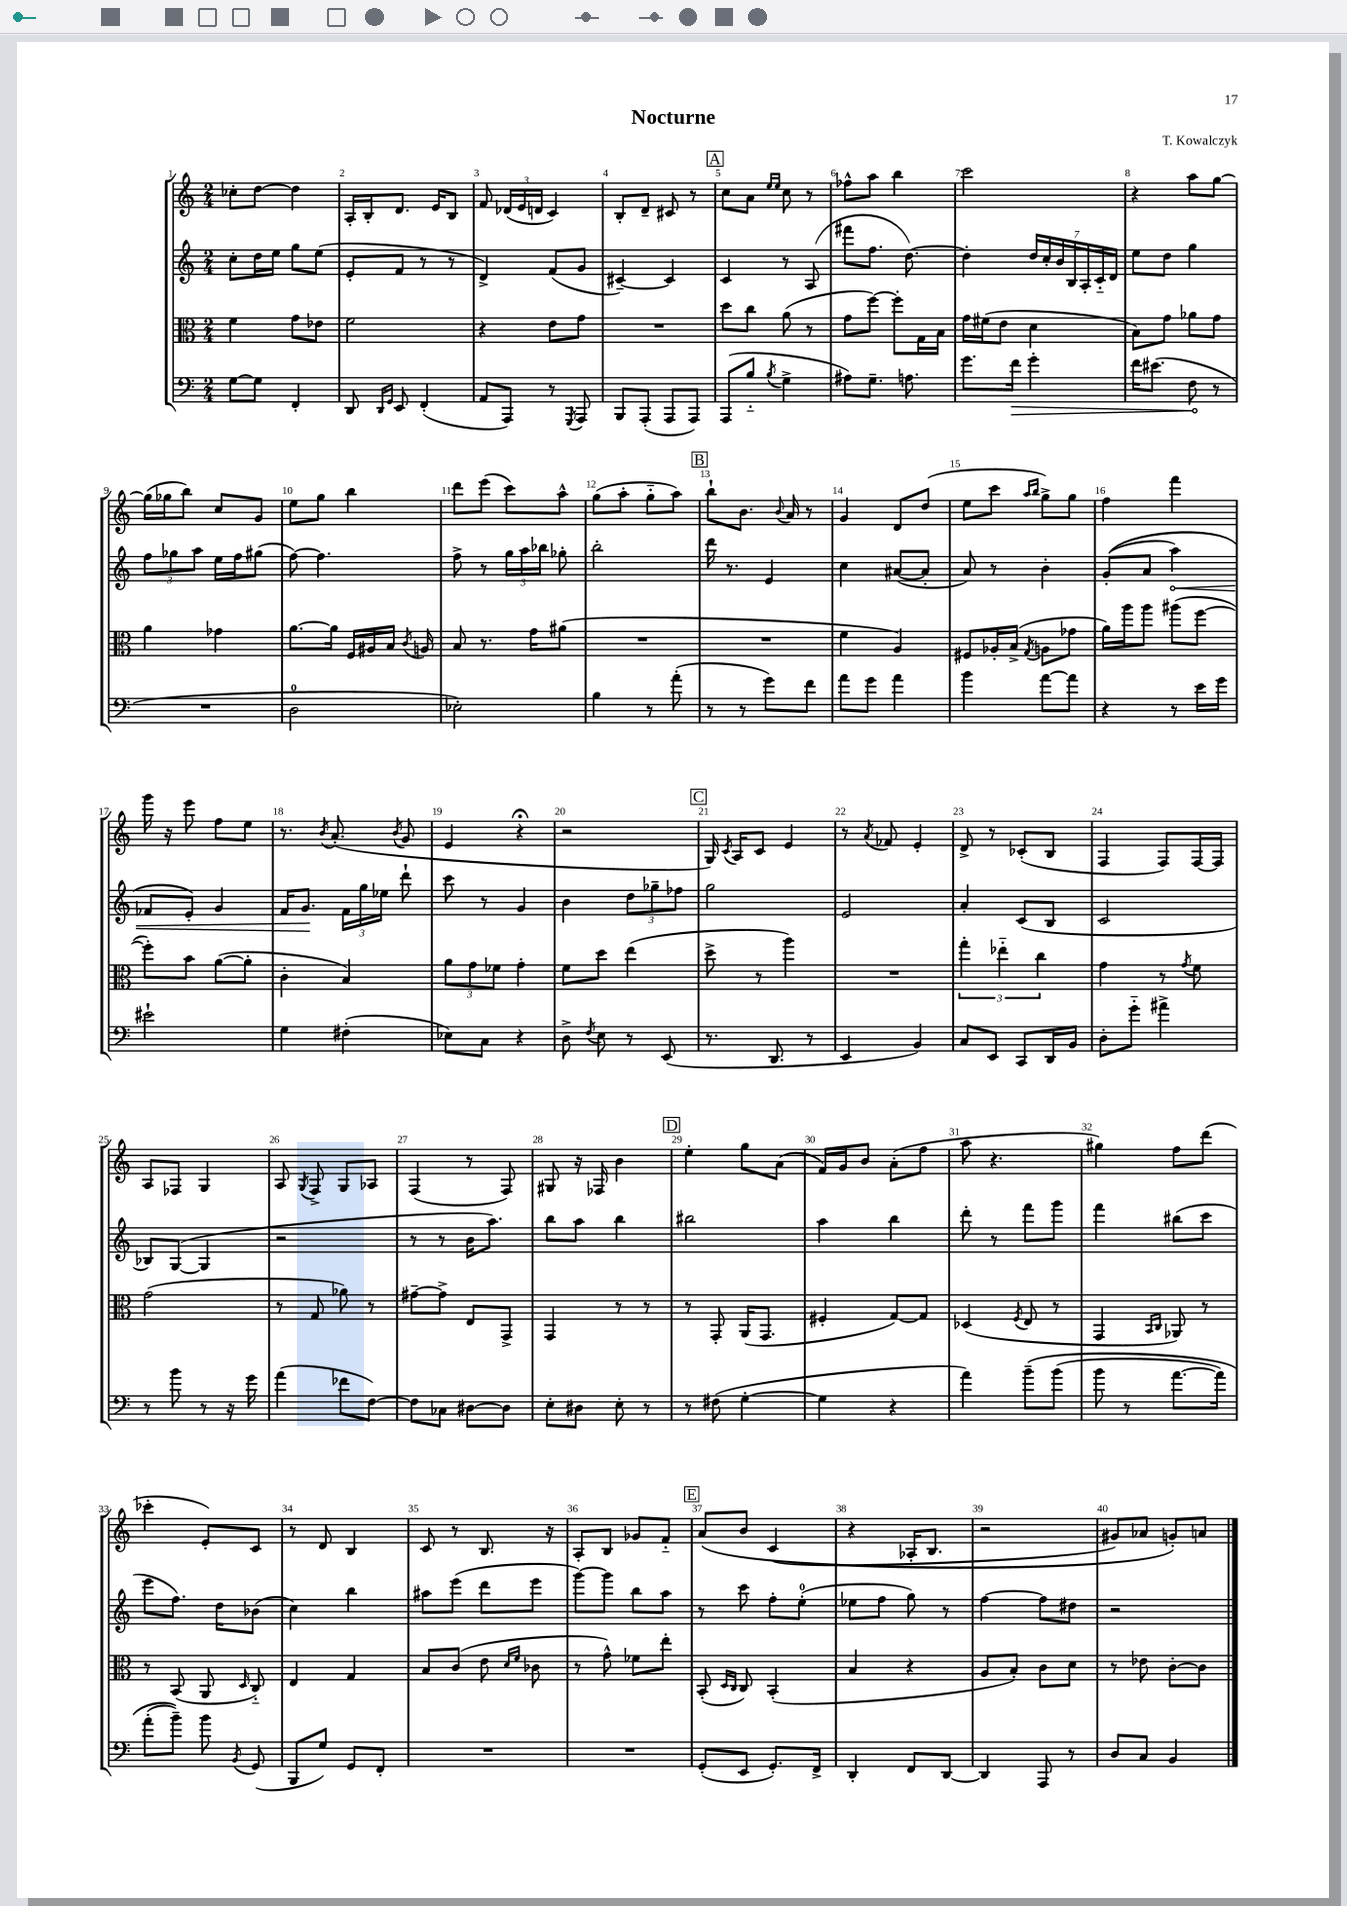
\header { title = "Nocturne" composer = "T. Kowalczyk" }
<<
\new StaffGroup <<
\new Staff = "s0" {
    \clef treble \key c \major \numericTimeSignature \time 2/4
    \autoBeamOff ces''8[-. d''8]~ d''4 |
    a16[-. b16-. d'8.] e'16[ b8] |
    f'8 \tuplet 3/2 { des'16[( e'16 d'16] } c'4) |
    b8[-. d'8]-- cis'8 r8 |
    \mark \markup { \box "A" } c''8[ a'8] \grace { e''16[ e''16] } c''8 r8 |
    fes''8[-^ a''8] b''4 |
    c'''2 |
    r4 a''8[ g''8]~ |
    g''16[( ges''16 b''8]) c''8[ g'8] |
    e''8[ g''8] b''4 |
    d'''8[ e'''8]( c'''8[) a''8]-^ |
    g''8[( a''8]-. g''8[-_ a''8]) |
    \mark \markup { \box "B" } b''8[-! b'8.] \appoggiatura { b'8 } a'16 r8 |
    g'4 d'8[ d''8]( |
    e''8[ c'''8] \grace { a''16[ b''16] } g''8[->) g''8] |
    f''4 f'''4 |
    g'''16 r16 e'''8 f''8[ e''8] |
    r8. \acciaccatura { b'8 } a'8.-.( \acciaccatura { b'8 } g'8 |
    e'4 r4\fermata |
    r2 |
    \mark \markup { \box "C" } g16) \acciaccatura { c'8 } a16[ c'8] e'4 |
    r8 \acciaccatura { a'8 } fes'8 e'4-. |
    d'8-> r8 ces'8[-.( b8] |
    f4 f8[) f16~ f16] |
    a8[ fes8] g4 |
    a8 \acciaccatura { g8 } f8-> g8[ aes8] |
    f4( r8 f8) |
    gis8 r16 fes16 b'4 |
    \mark \markup { \box "D" } e''4-. g''8[ a'8]( |
    f'16[) g'16 b'8] a'8[-.( f''8] |
    a''8 r4. |
    gis''4) f''8[ d'''8]( |
    ces'''4-. e'8[-.) c'8] |
    r8 d'8 b4 |
    c'8 r8 b8. r16 |
    a8[-. b8] ges'8[ f'8]-_ |
    \mark \markup { \box "E" } a'8[\( b'8] c'4( |
    r4 aes16[-. b8.] |
    r2 |
    gis'8[) aes'8] g'8[-.\) a'8] \bar "|." |
}
\new Staff = "s1" {
    \clef treble \key c \major \numericTimeSignature \time 2/4
    \autoBeamOff c''8[-. d''16 e''16] g''8[ e''8]( |
    e'8[-. f'8] r8 r8 |
    d'4->) f'8[( g'8] |
    cis'4~--) cis'4 |
    \mark \markup { \box "A" } c'4 r8 a8( |
    fis'''8[ f''8.] d''8.~) |
    d''4-. \tuplet 7/4 { d''16[ c''16-. b'16 b16 a16-. c'16-_ d'16] } |
    e''8[ d''8] g''4 |
    \tuplet 3/2 { f''8[ ges''8 a''8] } e''16[ f''16 gis''8]( |
    f''8~) f''4. |
    f''8-> r8 \tuplet 3/2 { g''16[ a''16 bes''16] } ges''8-. |
    b''2-. |
    \mark \markup { \box "B" } d'''16 r8. e'4 |
    c''4 ais'8[~( ais'8]-. |
    a'8) r8 b'4-. |
    g'8[-.(\( a'8] \once \override Hairpin.circled-tip = ##t a''4\<) |
    fes'8[ e'8]-.\) g'4 |
    f'16[ g'8.]\! \tuplet 3/2 { f'16[ g''16 ees''16] } d'''8-! |
    c'''8 r8 g'4 |
    b'4 \tuplet 3/2 { d''8[ ges''8-- fes''8] } |
    \mark \markup { \box "C" } g''2 |
    e'2 |
    a'4-. c'8[( b8] |
    c'2 |
    bes8[) g8]~( g4 |
    r2 |
    r8 r8 b'16[ a''8.]) |
    b''8[ a''8] b''4 |
    \mark \markup { \box "D" } bis''2 |
    a''4 b''4 |
    d'''8-. r8 f'''8[ g'''8] |
    f'''4 bis''8[( c'''8] |
    e'''8[ f''8.]) d''16[ bes'8]( |
    c''4) b''4 |
    ais''8[ e'''8]( d'''8[ e'''8] |
    g'''8[~) g'''8] b''8[ a''8] |
    \mark \markup { \box "E" } r8 c'''8 f''8[-. e''8]-0-.( |
    ees''8[ f''8] g''8) r8 |
    f''4~ f''8[ dis''8] |
    r2 \bar "|." |
}
\new Staff = "s2" {
    \clef alto \key c \major \numericTimeSignature \time 2/4
    \autoBeamOff f'4 g'8[ ees'8] |
    f'2 |
    r4 e'8[ g'8] |
    R2 |
    \mark \markup { \box "A" } d''8[ c''8] a'8( r8 |
    g'8[ f''8]~) f''8[-. g16 b16] |
    g'16[ fis'16( e'8] d'4 |
    b8[) g'8] aes'8[ g'8] |
    a'4 ges'4 |
    a'8.[~ a'16] f16[ ais16 b16] \acciaccatura { c'8 } a16 |
    b8 r8. g'16[ ais'8]( |
    R2 |
    \mark \markup { \box "B" } R2 |
    f'4 a4) |
    fis8[ aes16-. b16]->( \acciaccatura { g8 } a8[ ges'8] |
    a'16[) a''16 a''8] ais''8[( f''8]~ |
    f''8[-.) b'8] a'8[~( a'8]-. |
    c'4-. b4) |
    \tuplet 3/2 { a'8[ g'8 fes'8] } g'4-. |
    f'8[ d''8] e''4( |
    \mark \markup { \box "C" } d''8-> r8 a''4) |
    R2 |
    \tuplet 3/2 { g''4-. ees''4-_ c''4 } |
    g'4 r8 \acciaccatura { g'8 } f'8 |
    g'2( |
    r8 g8 aes'8) r8 |
    gis'8[~-- gis'8]-> e8[ g,8]-> |
    g,4 r8 r8 |
    \mark \markup { \box "D" } r8 g,8-. a,16[( g,8.] |
    fis4-. g8[~) g8] |
    des4( \acciaccatura { f8 } e8 r8 |
    g,4 \grace { b,16[ c16] } aes,8) r8 |
    r8 b,8( a,8 \grace { d16 } c8-_) |
    e4 g4 |
    b8[ c'8]( e'8 \grace { d'16[ f'16] } ces'8 |
    r8 g'8-^) fes'8[ e''8]-. |
    \mark \markup { \box "E" } b,8-.( \grace { d16[ c16] } c8) b,4-.( |
    b4 r4 |
    a8[ b8]-.) c'8[ d'8] |
    r8 ees'8 c'8[~-. c'8] \bar "|." |
}
\new Staff = "s3" {
    \clef bass \key c \major \numericTimeSignature \time 2/4
    \autoBeamOff g8[~ g8] f,4-. |
    d,8 \grace { d,16[ g,16] } e,8 f,4-.( |
    a,8[ a,,8]) r8 \acciaccatura { g,,8 } a,,8 |
    b,,8[ a,,8]-.( a,,8[ a,,8]) |
    \mark \markup { \box "A" } a,,8[( b8]-_ \acciaccatura { b8 } g4-> |
    ais8[) g8.]-- a8. |
    g'8.[ \once \override Hairpin.circled-tip = ##t f'16]\> g'4-. |
    f'16[ eis'8.]( f8\! r8 |
    R2 |
    d2-0 |
    ees2-.) |
    b4 r8 a'8-.( |
    \mark \markup { \box "B" } r8 r8 g'8[) f'8] |
    a'8[ g'8] a'4 |
    b'4 a'8[~ a'8] |
    r4 r8 e'16[ g'16] |
    eis'2-! |
    g4 fis4-.( |
    ees8[) c8] r4 |
    d8-> \acciaccatura { f8 } e8 r8 e,8( |
    \mark \markup { \box "C" } r8. d,8. r8 |
    e,4 b,4) |
    c8[ e,8] c,8[ d,16 b,16] |
    d8[-. g'8]-_ ais'4-> |
    r8 b'8 r8 r16 g'16 |
    a'4( fes'8[ f8]~) |
    f8[ ces8] dis8[~ dis8] |
    e8[-. dis8] e8-. r8 |
    \mark \markup { \box "D" } r8 fis8( g4~-. |
    g4 r4 |
    a'4) b'8[--\( b'8]( |
    b'8 r8 a'8.[~ a'16]) |
    a'8[-.( b'8]--)\) b'8 \acciaccatura { b,8 } g,8( |
    b,,8[ g8]) g,8[ f,8]-. |
    R2 |
    R2 |
    \mark \markup { \box "E" } g,8[-.( e,8] g,8.[-.) f,16]-> |
    d,4-. f,8[ d,8]~ |
    d,4 a,,8 r8 |
    d8[ c8] b,4 \bar "|." |
}
>>
>>
\layout { \context { \Score \override BarNumber.break-visibility = ##(#f #t #t) barNumberVisibility = #all-bar-numbers-visible } }
